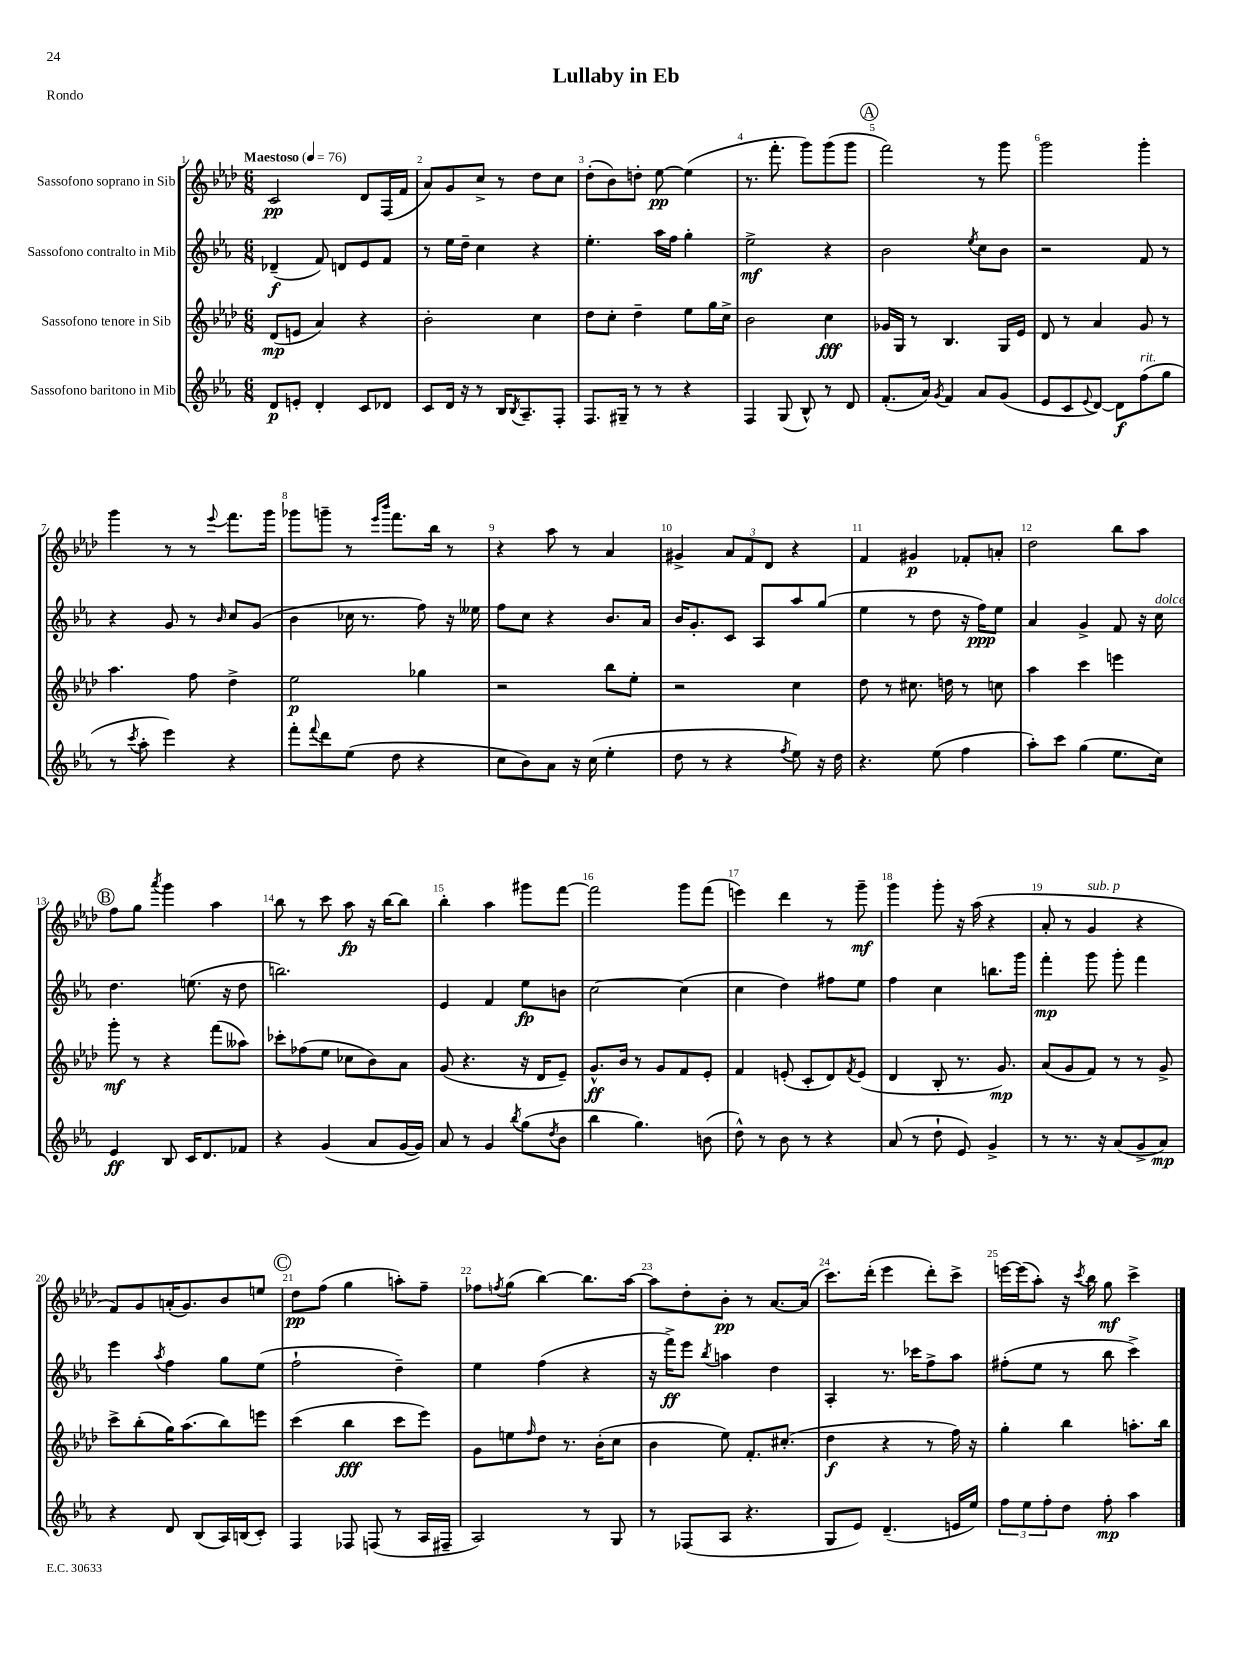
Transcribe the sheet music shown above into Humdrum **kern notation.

**kern	**kern	**kern	**kern
*staff4	*staff3	*staff2	*staff1
*clefG2	*clefG2	*clefG2	*clefG2
*k[b-e-a-]	*k[b-e-a-d-]	*k[b-e-a-]	*k[b-e-a-d-]
*M6/8	*M6/8	*M6/8	*M6/8
*MM76	*MM76	*MM76	*MM76
8d	(8d-	(4d-~	2c
8e'	8e	.	.
4d'	4a-)	8f)	.
.	.	8d	.
8c	4r	8e-	8d-
8d-	.	8f	(16F
.	.	.	16f
=	=	=	=
8c	2b-'	8r	8a-)
16d	.	16ee-	8g
16r	.	16dd~	.
8r	.	4cc	8cc^
16B-	.	.	8r
8qB-	.	.	.
8.A-~	.	.	.
.	4cc	4r	8dd-
8F'	.	.	8cc
=	=	=	=
8.F	8dd-	4.ee-'	(8dd-'
.	8cc'	.	8b-)
16G#~	.	.	.
8r	4dd-~	.	8dd'
8r	.	16aa-	[8ee-
.	.	16ff	.
4r	8ee-	4gg'	(4ee-]
.	16gg	.	.
.	16cc^	.	.
=	=	=	=
4F	2b-	2ee-^	8.r
.	.	.	8.fff'
(8G	.	.	.
8B-^^)	.	.	8ggg)
8r	4cc	4r	(8ggg
8d	.	.	8ggg
=	=	=	=
(8.f'	16g-	2b-	2fff)
.	16G	.	.
.	8r	.	.
16a-)	.	.	.
8qg	.	.	.
4f	4.B-	.	.
.	.	8qee-	.
8a-	.	8cc	8r
(8g	16G	8b-	8ggg
.	16e-	.	.
=	=	=	=
8e-	8d-	2r	2ggg
8c	8r	.	.
8qqe-	.	.	.
[8d)	4a-	.	.
8d]	.	.	.
(8ff	8g	8f	4ggg'
8gg	8r	8r	.
=	=	=	=
8r	4.aa-	4r	4ggg
8qccc	.	.	.
8aa-'	.	.	.
4eee-)	.	8g	8r
.	8ff	8r	8r
.	.	16qqb-	8qqeee-
4r	4dd-^	8cc	8.fff
.	.	(8g	.
.	.	.	16ggg
=	=	=	=
8fff'	2ee-	4b-	8ggg-
8qqfff	.	.	.
8ddd	.	.	8ggg~
(8ee-	.	16cc-	8r
.	.	8.r	.
.	.	.	16qqeee-
.	.	.	16qqbbb-
8dd	.	.	8.fff
4r	4gg-	8ff)	.
.	.	.	16bb-
.	.	16r	8r
.	.	16ee--	.
=	=	=	=
8cc	2r	8ff	4r
8b-)	.	8cc	.
8a-	.	4r	8aa-
16r	.	.	8r
(16cc	.	.	.
4ee-'	8bb-	8.b-	4a-
.	8ee-'	.	.
.	.	16a-	.
=	=	=	=
8dd	2r	16b-	4g#^
.	.	8.g'	.
8r	.	.	.
4r	.	8c	12a-
.	.	.	12f
.	.	8A-	.
.	.	.	12d-
8qff	.	.	.
8ee-)	4cc	8aa-	4r
16r	.	(8gg	.
16dd	.	.	.
=	=	=	=
4.r	8dd-	4ee-	4f
.	8r	.	.
.	8.cc#	8r	4g#
(8ee-	.	8dd	.
.	16dd	.	.
4ff	8r	16r	8f-'
.	.	16ff)	.
.	8cc	8ee-	8a'
=	=	=	=
8aa-')	4aa-	4a-	2dd-
8ccc	.	.	.
(4gg	4ccc	4g^	.
8.ee-	4eee	8f	8bb-
.	.	16r	8aa-
16cc)	.	16cc	.
=	=	=	=
4e-	8ggg'	4.dd	8ff
.	8r	.	8gg
.	.	.	8qaaa-
8B-	4r	.	4ggg
16c	.	(8.ee	.
8.d	.	.	.
.	(8fff	.	4aa-
.	.	16r	.
8f-	8aa--)	8dd	.
=	=	=	=
4r	8ccc-'	2.bb)	8bb-
.	(8ff-	.	8r
(4g	8ee-	.	8ccc
.	8cc-	.	8aa-
8a-	8b-)	.	16r
.	.	.	[16bb-
[16g	8a-	.	8bb-]
16g])	.	.	.
=	=	=	=
8a-	(8g	4e-	4bb-'
8r	4.r	.	.
4g	.	4f	4aa-
8qbb-	.	.	.
(8gg	16r	8ee-	8ggg#
.	16d-	.	.
8qdd	.	.	.
8b-	8e-~)	8b	[8fff
=	=	=	=
4bb-	8.g^^	[2cc	2fff]
.	16b-	.	.
4.gg)	8r	.	.
.	8g	.	.
.	8f	(4cc]	8ggg
(8b	8e-'	.	(8fff
=	=	=	=
8dd^^)	4f	4cc	4eee)
8r	.	.	.
8b-	(8e'	4dd)	4ddd-
8r	8c'	.	.
4r	8d-)	8ff#	8r
.	8qf	.	.
.	(8e	8ee-	8ggg~
=	=	=	=
(8a-	4d-	4ff	4ggg
8r	.	.	.
8dd`	8B-'	4cc	8ggg'
8e-)	8.r	.	16r
.	.	.	(16aa-
4g^	.	8.bb	4r
.	8.g)	.	.
.	.	16ggg	.
=	=	=	=
8r	(8a-	4fff'	8a-'
8.r	8g	.	8r
.	8f)	8ggg	4g
16r	.	.	.
(8a-	8r	8ggg'	.
8g^	8r	4fff	4r
8a-)	8g^	.	.
=	=	=	=
4r	8ccc^	4eee-	8f)
.	(8bb-'	.	8g
.	.	8qaa-	.
8d	16gg)	4ff	(16a'
.	(8.aa-	.	8.g)
(8B-	.	.	.
16A-)	8bb-)	8gg	8b-
(16B	.	.	.
8c')	8eee	(8ee-	8ee
=	=	=	=
4F	(4ccc	2ff`	8dd-
.	.	.	(8ff
8F-	4bb-	.	4gg
(8F	.	.	.
8r	8ccc	4dd~)	8aa')
16A-	8eee-)	.	8ff~
16F#~	.	.	.
=	=	=	=
2A-)	8g	4ee-	8ff-
.	.	.	8qff
.	8ee	.	(8gg
.	16qqff	.	.
.	8dd-	(4ff	[4bb-)
.	8.r	.	.
8r	.	4r	8.bb-]
.	(16b-'	.	.
8G	8cc	.	.
.	.	.	[16aa-
=	=	=	=
8r	4b-	16r	8aa-]
.	.	16fff^)	.
(8F-	.	8eee-	8dd-'
.	.	8qbb-	.
8A-	8ee-)	4aa	8b-'
4.r	8.f'	.	8r
.	.	4dd	[8.a-
.	(8.cc#'	.	.
.	.	.	(16a-]
=	=	=	=
8G	4dd-	4A-'	8.ccc)
8e-)	.	.	.
.	.	.	(16ddd-'
(4.d~	4r	8.r	4eee-
.	.	16ccc-	.
.	8r	8ff^	8ddd-')
16e	16ff)	8aa-	8ccc^
16ee-)	16r	.	.
=	=	=	=
12ff	4gg'	(8ff#'	[16eee
.	.	.	(16eee]
12ee-	.	.	.
.	.	8ee-	8aa-')
12ff'	.	.	.
8dd	4bb-	8r	16r
.	.	.	8qccc
.	.	.	16bb-
8ff'	.	8bb-	8gg
4aa-	8.aa'	4ccc^)	4ccc^
.	16bb-	.	.
==	==	==	==
*-	*-	*-	*-
